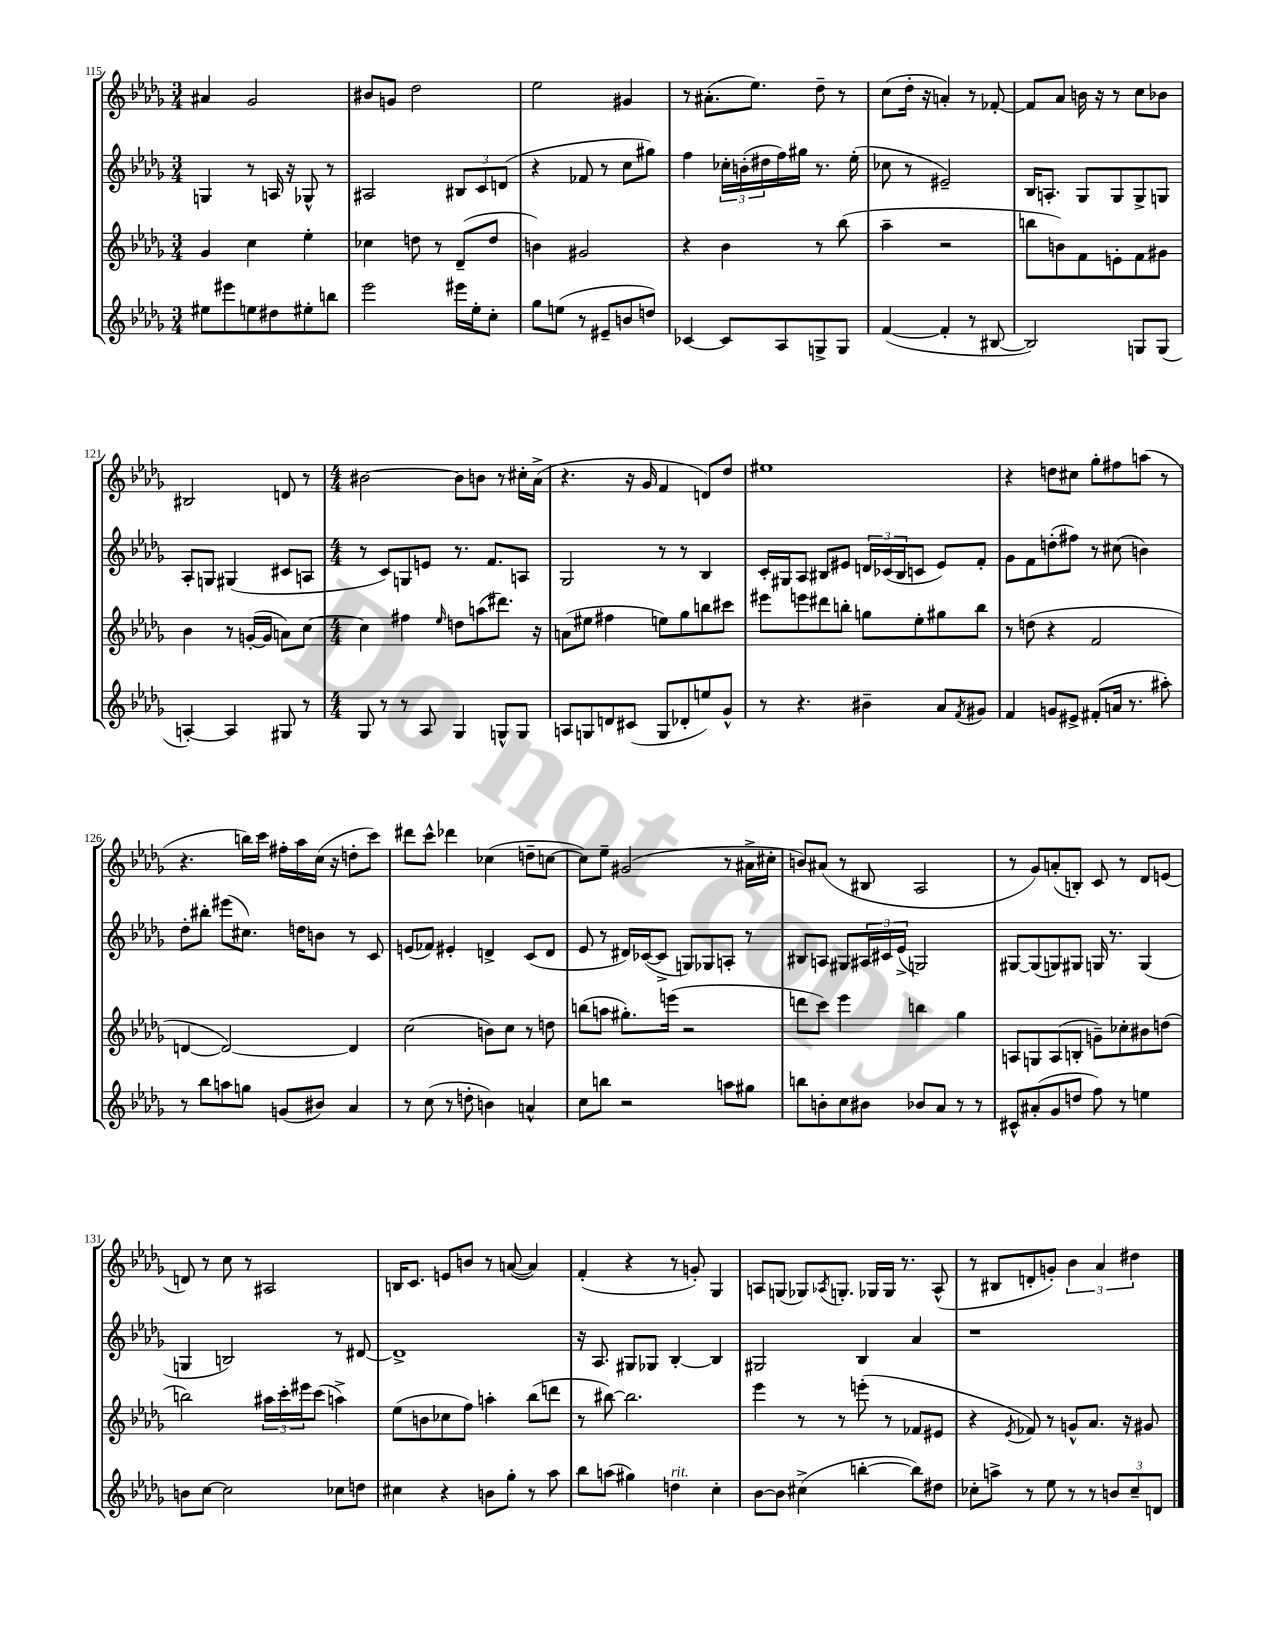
<<
\new StaffGroup <<
\new Staff = "s0" {
    \clef treble \key des \major \numericTimeSignature \time 3/4
    ais'4 ges'2 |
    bis'8 g'8 des''2 |
    ees''2 gis'4 |
    r8 ais'8.-.( ees''8.) des''8-- r8 |
    c''8( des''16-. r16 a'4-.) r8 fes'8~-. |
    fes'8 aes'8 b'16 r16 r8 c''8 bes'8 |
    bis2 d'8 r8 |
    \numericTimeSignature \time 4/4 bis'2~ bis'8 b'8 r8 cis''16-. aes'16->( |
    r4. r16 ges'16 f'4 d'8) des''8 |
    eis''1 |
    r4 d''8 cis''8 ges''8-. fis''8 a''8( r8 |
    r4. b''16) c'''16 fis''16-. aes''16 c''16( r16 d''8-. c'''8) |
    dis'''8 c'''8-^ des'''4 ces''4( d''8-- c''8~ |
    c''8) ees''8-- gis'2( r8 ais'16-> cis''16-. |
    b'8) ais'8( r8 bis8 aes2 |
    r8 ges'8) a'8-.( b8-.) c'8 r8 des'8 e'8( |
    d'8) r8 c''8 r8 ais2 |
    b16 c'8. e'8 b'8 r8 a'8~( a'4) |
    f'4-.( r4 r8 g'8-.) ges4 |
    a8 g8( ges8) \acciaccatura { aes8 } g8.-. ges16 ges16 r8. aes8-^( |
    r8 bis8 d'8-. g'8-.) \tuplet 3/2 { bes'4 aes'4 dis''4 } \bar "|." |
}
\new Staff = "s1" {
    \clef treble \key des \major \numericTimeSignature \time 3/4
    g4 r8 a16 r16 ges8-^ r8 |
    ais2 \tuplet 3/2 { bis8 c'8 d'8( } |
    r4 fes'8 r8 c''8 gis''8) |
    f''4 \tuplet 3/2 { ces''16-. b'16-.( dis''16 } f''16) gis''16 r8. ees''16-.( |
    ces''8 r8 eis'2--) |
    bes16 a8.-. ges8 ges8 ges8-> g8 |
    aes8-. g8 gis4( cis'8 a8 |
    \numericTimeSignature \time 4/4 r8 c'8) g8 e'8 r8. f'8. a8 |
    ges2 r8 r8 bes4 |
    c'16-. gis16 aes8 bis8 eis'8 \tuplet 3/2 { d'16 ces'16( bis16 } c'8 eis'8) f'8-. |
    ges'8 f'8 d''8-.( fis''8) r8 cis''8( b'4) |
    des''8-. bis''8-. eis'''8( cis''8.) d''16 b'8 r8 c'8 |
    e'8( fes'8) eis'4-. d'4-> c'8( d'8 |
    ees'8 r8 dis'16) ces'16~( ces'8-> g8) ges8 a8-. r8 |
    bis8 a8 gis8 \tuplet 3/2 { ais16 cis'16 ees'16->( } g2) |
    gis8~ gis8( g8) gis8 g16 r8. g4( |
    g4 b2) r8 dis'8~ |
    dis'1-> |
    r16 aes8. gis8 ges8 bes4~-. bes4 |
    gis2 bes4 aes'4 |
    r1 \bar "|." |
}
\new Staff = "s2" {
    \clef treble \key des \major \numericTimeSignature \time 3/4
    ges'4 c''4 ees''4-. |
    ces''4 d''8 r8 des'8--( d''8 |
    b'4) gis'2 |
    r4 bes'4 r8 bes''8( |
    aes''4-- r2 |
    b''8 b'8) f'8 e'8-. f'8 gis'8 |
    bes'4 r8 g'16~-.( g'16 a'8) c''8~ |
    \numericTimeSignature \time 4/4 c''4 fis''4 \grace { ees''16 } d''8 a''8( dis'''8.) r16 |
    a'8( eis''8 fis''4 e''8) ges''8 b''8 cis'''8 |
    eis'''8 e'''8 dis'''8 b''8-. g''8 ees''8-. gis''8 b''8 |
    r8 d''8( r4 f'2 |
    d'4~ d'2~) d'4 |
    c''2( b'8) c''8 r8 d''8 |
    b''8( a''8 gis''8.-.) e'''16( r2 |
    d'''8 c'''8) ees'''4 b''4 ges''4 |
    a8 g8 a8( b8-. g'8--) ces''8-. bis'8 d''8( |
    b''2) \tuplet 3/2 { ais''16 c'''16-. eis'''16 } c'''8( a''4->) |
    ees''8( b'8 ces''8 f''8) a''4-. bes''8( d'''8 |
    r8 bis''8~) bis''2. |
    ees'''4 r8 r8 e'''8-.( r8 fes'8 eis'8 |
    r4 \acciaccatura { ees'8 } fes'8) r8 g'8-^ aes'8. r16 gis'8 \bar "|." |
}
\new Staff = "s3" {
    \clef treble \key des \major \numericTimeSignature \time 3/4
    eis''8 eis'''8 e''8 dis''8 eis''8-. b''8 |
    ees'''2 eis'''16 ees''16-. c''8-. |
    ges''8 e''8( r8 eis'8-- b'8 d''8) |
    ces'4~ ces'8 aes8 g8-> g8 |
    f'4~( f'4-. r8 bis8~ |
    bis2) g8 g8( |
    a4~-.) a4 gis8 r8 |
    \numericTimeSignature \time 4/4 ges8 r8 r8 aes8 ges4 g8-^ g8 |
    a8 g8 d'8 cis'8( g8 des'8-. e''8) ges'8-^ |
    r8 r4. bis'4-- aes'8 \acciaccatura { f'8 } gis'8 |
    f'4 g'8 eis'8-> fis'8-.( a'16 r8. ais''8-.) |
    r8 bes''8 a''8 g''8 g'8( bis'8) aes'4 |
    r8 c''8( r8 d''8-. b'4) a'4-^ |
    c''8 b''8 r2 a''8 gis''8 |
    b''8 b'8-. c''8 bis'8 bes'8 aes'8 r8 r8 |
    cis'8-^ ais'8-.( ges'8 d''8 f''8) r8 e''4 |
    b'8 c''8~ c''2 ces''8 d''8 |
    cis''4 r4 b'8 ges''8-. r8 aes''8 |
    bes''8 a''8( gis''4) d''4^\markup { \italic "rit." } c''4-. |
    bes'8~ bes'8 cis''4->( b''4~-. b''8) dis''8 |
    ces''8-. a''8-> r8 ees''8 r8 r8 \tuplet 3/2 { b'8 ces''8-- d'8 } \bar "|." |
}
>>
>>
\layout { \context { \Score currentBarNumber = #115 } }
